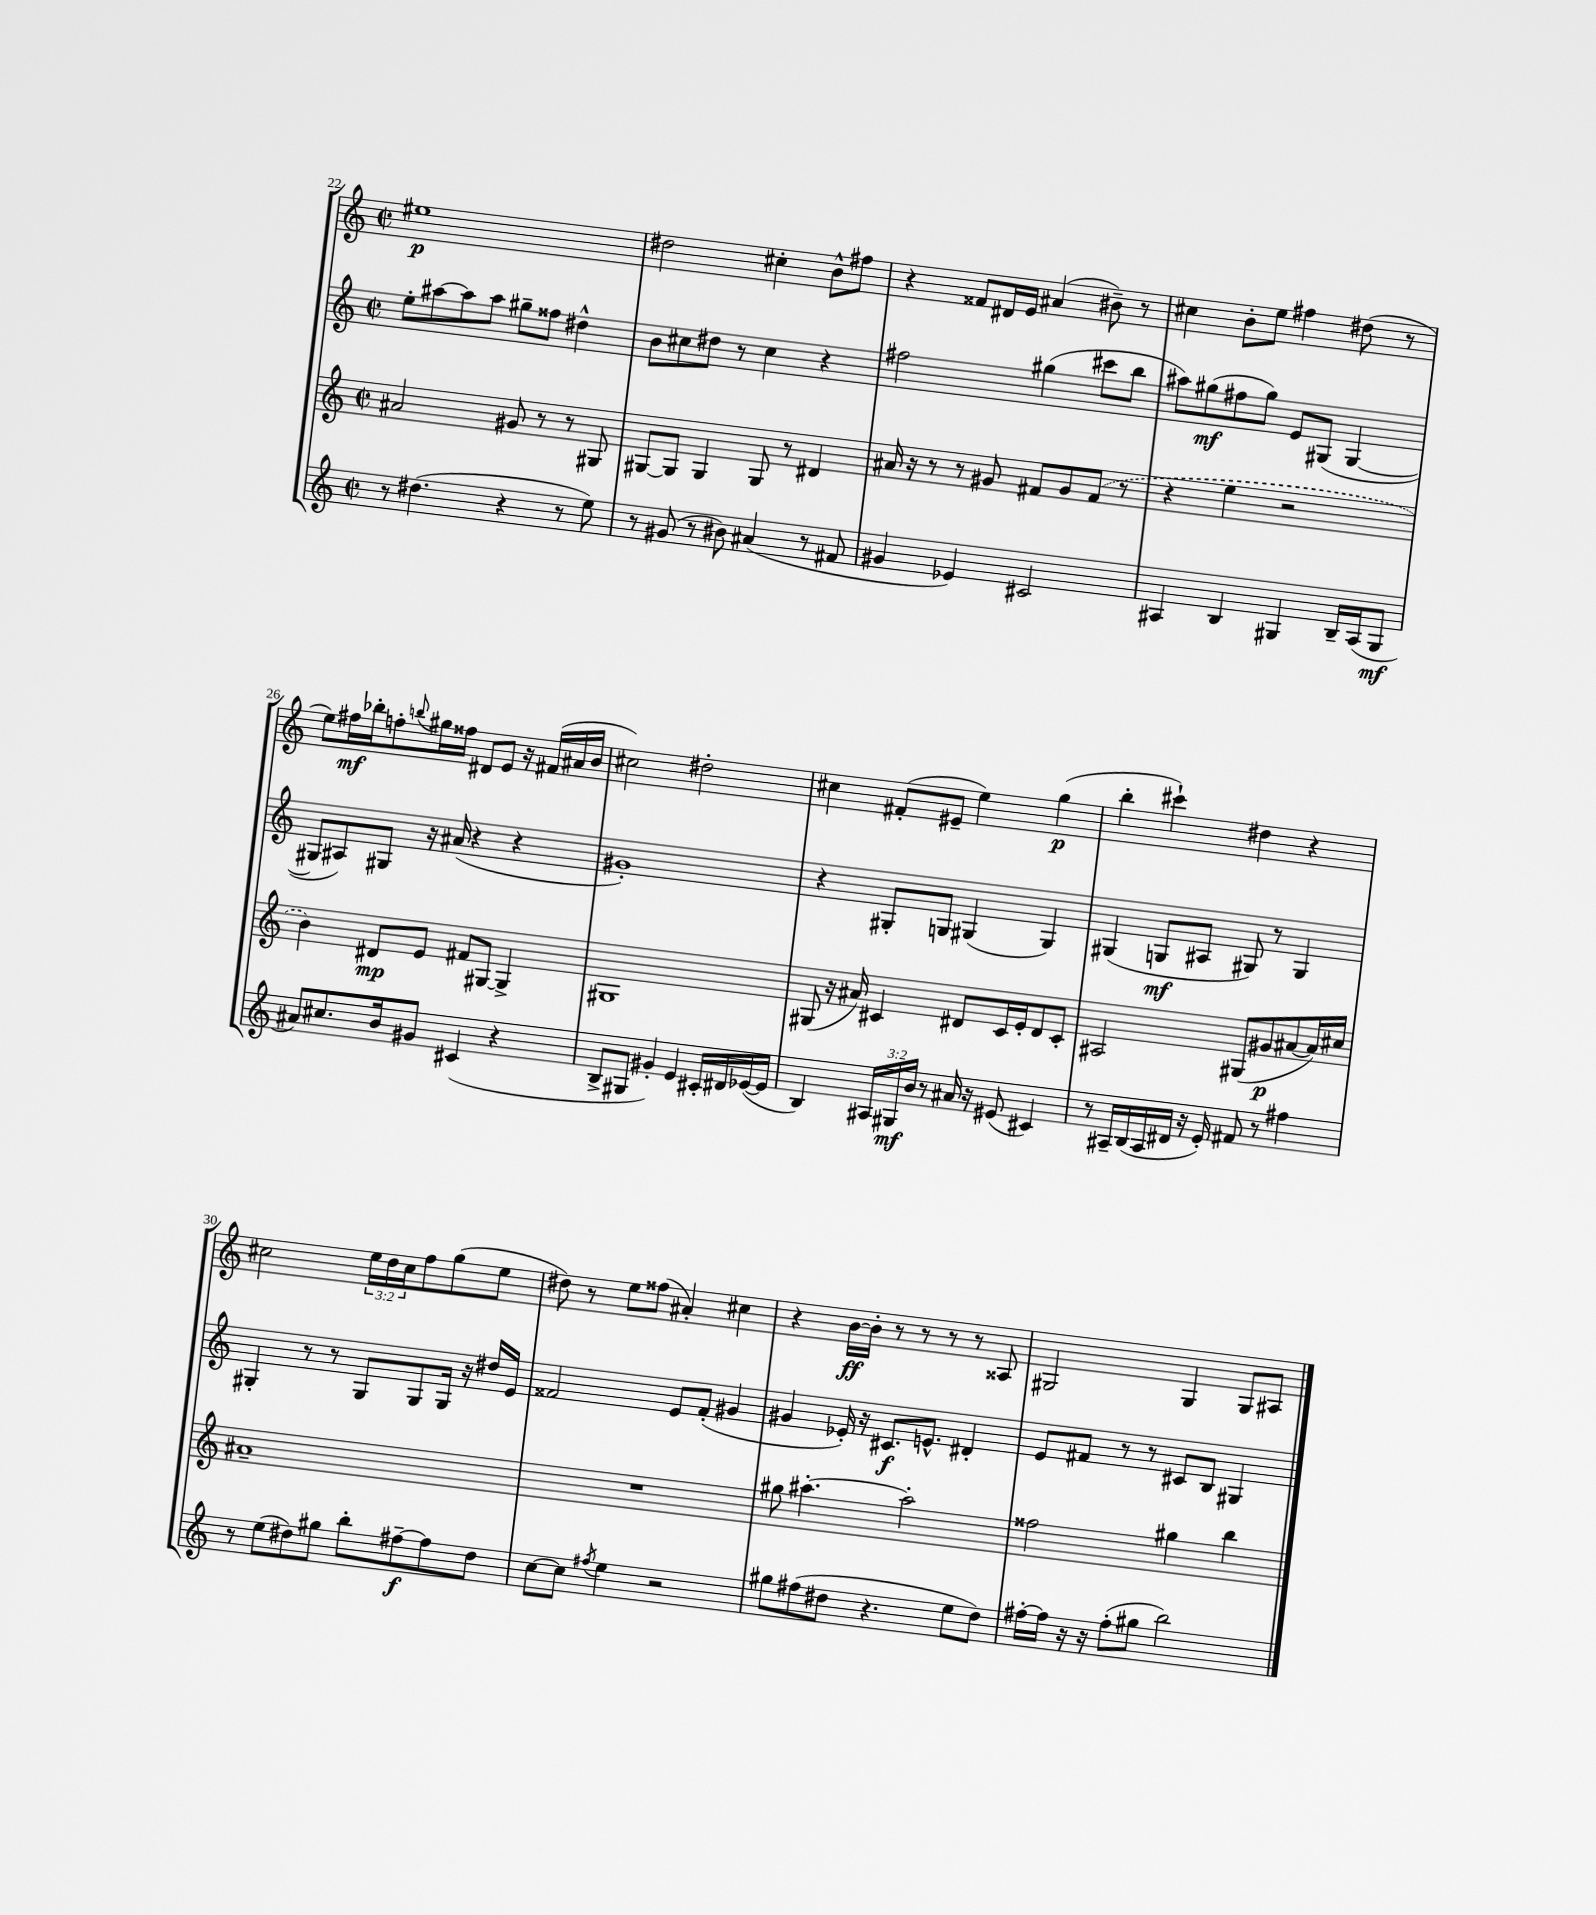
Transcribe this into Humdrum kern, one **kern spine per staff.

**kern	**dynam	**kern	**dynam	**kern	**dynam	**kern	**dynam
*part4	*part4	*part3	*part3	*part2	*part2	*part1	*part1
*staff4	*staff4	*staff3	*staff3	*staff2	*staff2	*staff1	*staff1
*clefG2	*	*clefG2	*	*clefG2	*	*clefG2	*
*k[]	*	*k[]	*	*k[]	*	*k[]	*
*M2/2	*	*M2/2	*	*M2/2	*	*M2/2	*
*met(c|)	*	*met(c|)	*	*met(c|)	*	*met(c|)	*
=22	=22	=22	=22	=22	=22	=22	=22
8r	.	2a#X/	.	8ee'\L	.	1ee#X	p
(4.dd#X\	.	.	.	[8aa#X\	.	.	.
.	.	.	.	8aa#\]	.	.	.
.	.	.	.	8aa#\J	.	.	.
4r	.	8g#X/	.	8gg#X~\L	.	.	.
.	.	8r	.	8ff##X\J	.	.	.
8r	.	8r	.	4dd#X^^\	.	.	.
8ee\)	.	8G#X/	.	.	.	.	.
=23	=23	=23	=23	=23	=23	=23	=23
8r	.	[8G#X/L	.	8b\L	.	2dd#X\	.
(8g#X/	.	8G#/J]	.	8cc#X\	.	.	.
8r	.	4G#/	.	8dd#X\J	.	.	.
8b#X\)	.	.	.	8r	.	.	.
(4a#X/	.	8G#/	.	4cc#\	.	4cc#X'\	.
.	.	8r	.	.	.	.	.
8r	.	4d#X/	.	4r	.	8b^^\L	.
8f#X/	.	.	.	.	.	8ff#X\J	.
=24	=24	=24	=24	=24	=24	=24	=24
4g#X/	.	16a#X/	.	2ff#X\	.	4r	.
.	.	16r	.	.	.	.	.
.	.	8r	.	.	.	.	.
4e-X/)	.	8r	.	.	.	8f##X/L	.
.	.	8g#X/	.	.	.	16d#X/L	.
.	.	.	.	.	.	16e/JJ	.
2c#X/	.	8f#X/L	.	(4gg#X\	.	(4a#X/	.
.	.	8g#/	.	.	.	.	.
.	.	(8f#/J	.	8ccc#X\L	.	8b#X~\)	.
.	.	8r	.	8bb\J	.	8r	.
=25	=25	=25	=25	=25	=25	=25	=25
4A#X/	.	4r	.	8aa#X\L)	.	4cc#X\	.
.	.	.	.	(8gg#X\	mf	.	.
4B/	.	4ee\	.	8ff#X\	.	8b'\L	.
.	.	.	.	8gg#\J)	.	8ee\J	.
4G#X/	.	2r	.	8e/L	.	4ff#X\	.
.	.	.	.	(8G#X/J	.	.	.
16B~/LL	.	.	.	[4G#/	.	(8dd#X\	.
(16A#/J	.	.	.	.	.	.	.
8G#/J	mf	.	.	.	.	8r	.
!!LO:LB:g=z
=26	=26	=26	=26	=26	=26	=26	=26
8a#X/L)	.	4b\)	.	8G#X/L]	.	8ee\L)	.
8.cc#X/	.	.	.	8A#X/)	.	16ff#X\L	mf
.	.	.	.	.	.	16bb-X'\J	.
.	.	8d#X/L	mp	8G#X/J	.	8ffn'\	.
16b/k	.	.	.	.	.	.	.
.	.	.	.	.	.	8qqbbn/	.
8g#X/J	.	8e/J	.	16r	.	16gg#X\L	.
.	.	.	.	(16a#X/	.	16ff##X\JJ	.
(4c#X/	.	8f#X/L	.	4r	.	8d#X/L	.
.	.	[8G#X/J	.	.	.	8e/J	.
4r	.	4G#^/]	.	4r	.	16r	.
.	.	.	.	.	.	(16f#X/LL	.
.	.	.	.	.	.	16a#X/	.
.	.	.	.	.	.	16b/JJ	.
=27	=27	=27	=27	=27	=27	=27	=27
8B^/L	.	1G#X	.	1g#X')	.	2cc#X\)	.
8G#X/J	.	.	.	.	.	.	.
4g#X'/)	.	.	.	.	.	.	.
4e/	.	.	.	.	.	2dd#X'\	.
16c#X'/LL	.	.	.	.	.	.	.
16d#X/	.	.	.	.	.	.	.
([16e-X/	.	.	.	.	.	.	.
16e-/JJ]	.	.	.	.	.	.	.
=28	=28	=28	=28	=28	=28	=28	=28
4B/)	.	(8G#X/	.	4r	.	4cc#X\	.
.	.	16r	.	.	.	.	.
.	.	16a#X/)	.	.	.	.	.
24A#X/LL	.	4c#X/	.	8G#X'/L	.	(8f#X'/L	.
24G#X/	mf	.	.	.	.	.	.
24b/JJ	.	.	.	.	.	.	.
8r	.	.	.	8Gn/J	.	8e#X~/J	.
16a#X/	.	8d#X/L	.	(4G#X/	.	4ee\)	.
16r	.	.	.	.	.	.	.
(8e#X/	.	16c#/L	.	.	.	.	.
.	.	16e'/J	.	.	.	.	.
4c#X/)	.	8d#/	.	4G#/)	.	(4gg\	p
.	.	8c#'/J	.	.	.	.	.
=29	=29	=29	=29	=29	=29	=29	=29
8r	.	2A#X/	.	(4G#X/	.	4bb'\	.
16A#X~/LL	.	.	.	.	.	.	.
(16B/	.	.	.	.	.	.	.
16A#/	.	.	.	8Gn/L	mf	4ccc#X`\)	.
16d#X/JJ	.	.	.	.	.	.	.
16r	.	.	.	8A#X/J	.	.	.
16e'/)	.	.	.	.	.	.	.
8f#X/	.	(8G#X/L	.	8G#X/)	.	4dd#X\	.
8r	.	8g#X/	p	8r	.	.	.
4ff#X\	.	[8a#X/	.	4G#/	.	4r	.
.	.	16a#/L])	.	.	.	.	.
.	.	16cc#X/JJ	.	.	.	.	.
!!LO:LB:g=z
=30	=30	=30	=30	=30	=30	=30	=30
8r	.	1a#X~	.	4G#X'/	.	2cc#X\	.
(8ee\L	.	.	.	.	.	.	.
8dd#X\)	.	.	.	8r	.	.	.
8gg#X\J	.	.	.	8r	.	.	.
8bb'\L	.	.	.	8G#/L	.	24ee\LL	.
.	.	.	.	.	.	24dd\	.
.	.	.	.	.	.	24cc#\J	.
[8ff#X~\	f	.	.	8G#/	.	8ff\	.
8ff#\]	.	.	.	16G#/Jk	.	(8gg\	.
.	.	.	.	16r	.	.	.
8dd#\J	.	.	.	16dd#X/LL	.	8ee\J	.
.	.	.	.	16e/JJ	.	.	.
=31	=31	=31	=31	=31	=31	=31	=31
[8cc\L	.	1r	.	2f##X/	.	8dd#X\)	.
8cc\J]	.	.	.	.	.	8r	.
8qff#X/	.	.	.	.	.	.	.
4ee\	.	.	.	.	.	8ee\L	.
.	.	.	.	.	.	(8ff##X\J	.
2r	.	.	.	8e/L	.	4a#X'/)	.
.	.	.	.	(8f##'/J	.	.	.
.	.	.	.	4g#X/	.	4cc#X\	.
=32	=32	=32	=32	=32	=32	=32	=32
8gg#X\L	.	8gg#X\	.	4g#X/	.	4r	.
(8ff#X\	.	[4.aa#X'\	.	.	.	.	.
8dd#X\J	.	.	.	16e-X'/)	.	[16b\LL	ff
.	.	.	.	16r	.	16b'\JJ]	.
4.r	.	.	.	8.c#X/L	f	8r	.
.	.	2aa#'\]	.	.	.	8r	.
.	.	.	.	8.en^^/J	.	.	.
.	.	.	.	.	.	8r	.
8ee\L	.	.	.	4d#X'/	.	8r	.
8dd#\J)	.	.	.	.	.	8A##X/	.
=33	=33	=33	=33	=33	=33	=33	=33
[16ff#X'\LL	.	2ff##X\	.	8e/L	.	2G#X/	.
16ff#\JJ]	.	.	.	.	.	.	.
16r	.	.	.	8f#X/J	.	.	.
16r	.	.	.	.	.	.	.
(8ff#'\L	.	.	.	8r	.	.	.
8gg#X\J	.	.	.	8r	.	.	.
2bb\)	.	4gg#X\	.	8c#X/L	.	4G#/	.
.	.	.	.	8B/J	.	.	.
.	.	4bb\	.	4G#X/	.	8G#/L	.
.	.	.	.	.	.	8A#X/J	.
==	==	==	==	==	==	==	==
*-	*-	*-	*-	*-	*-	*-	*-
